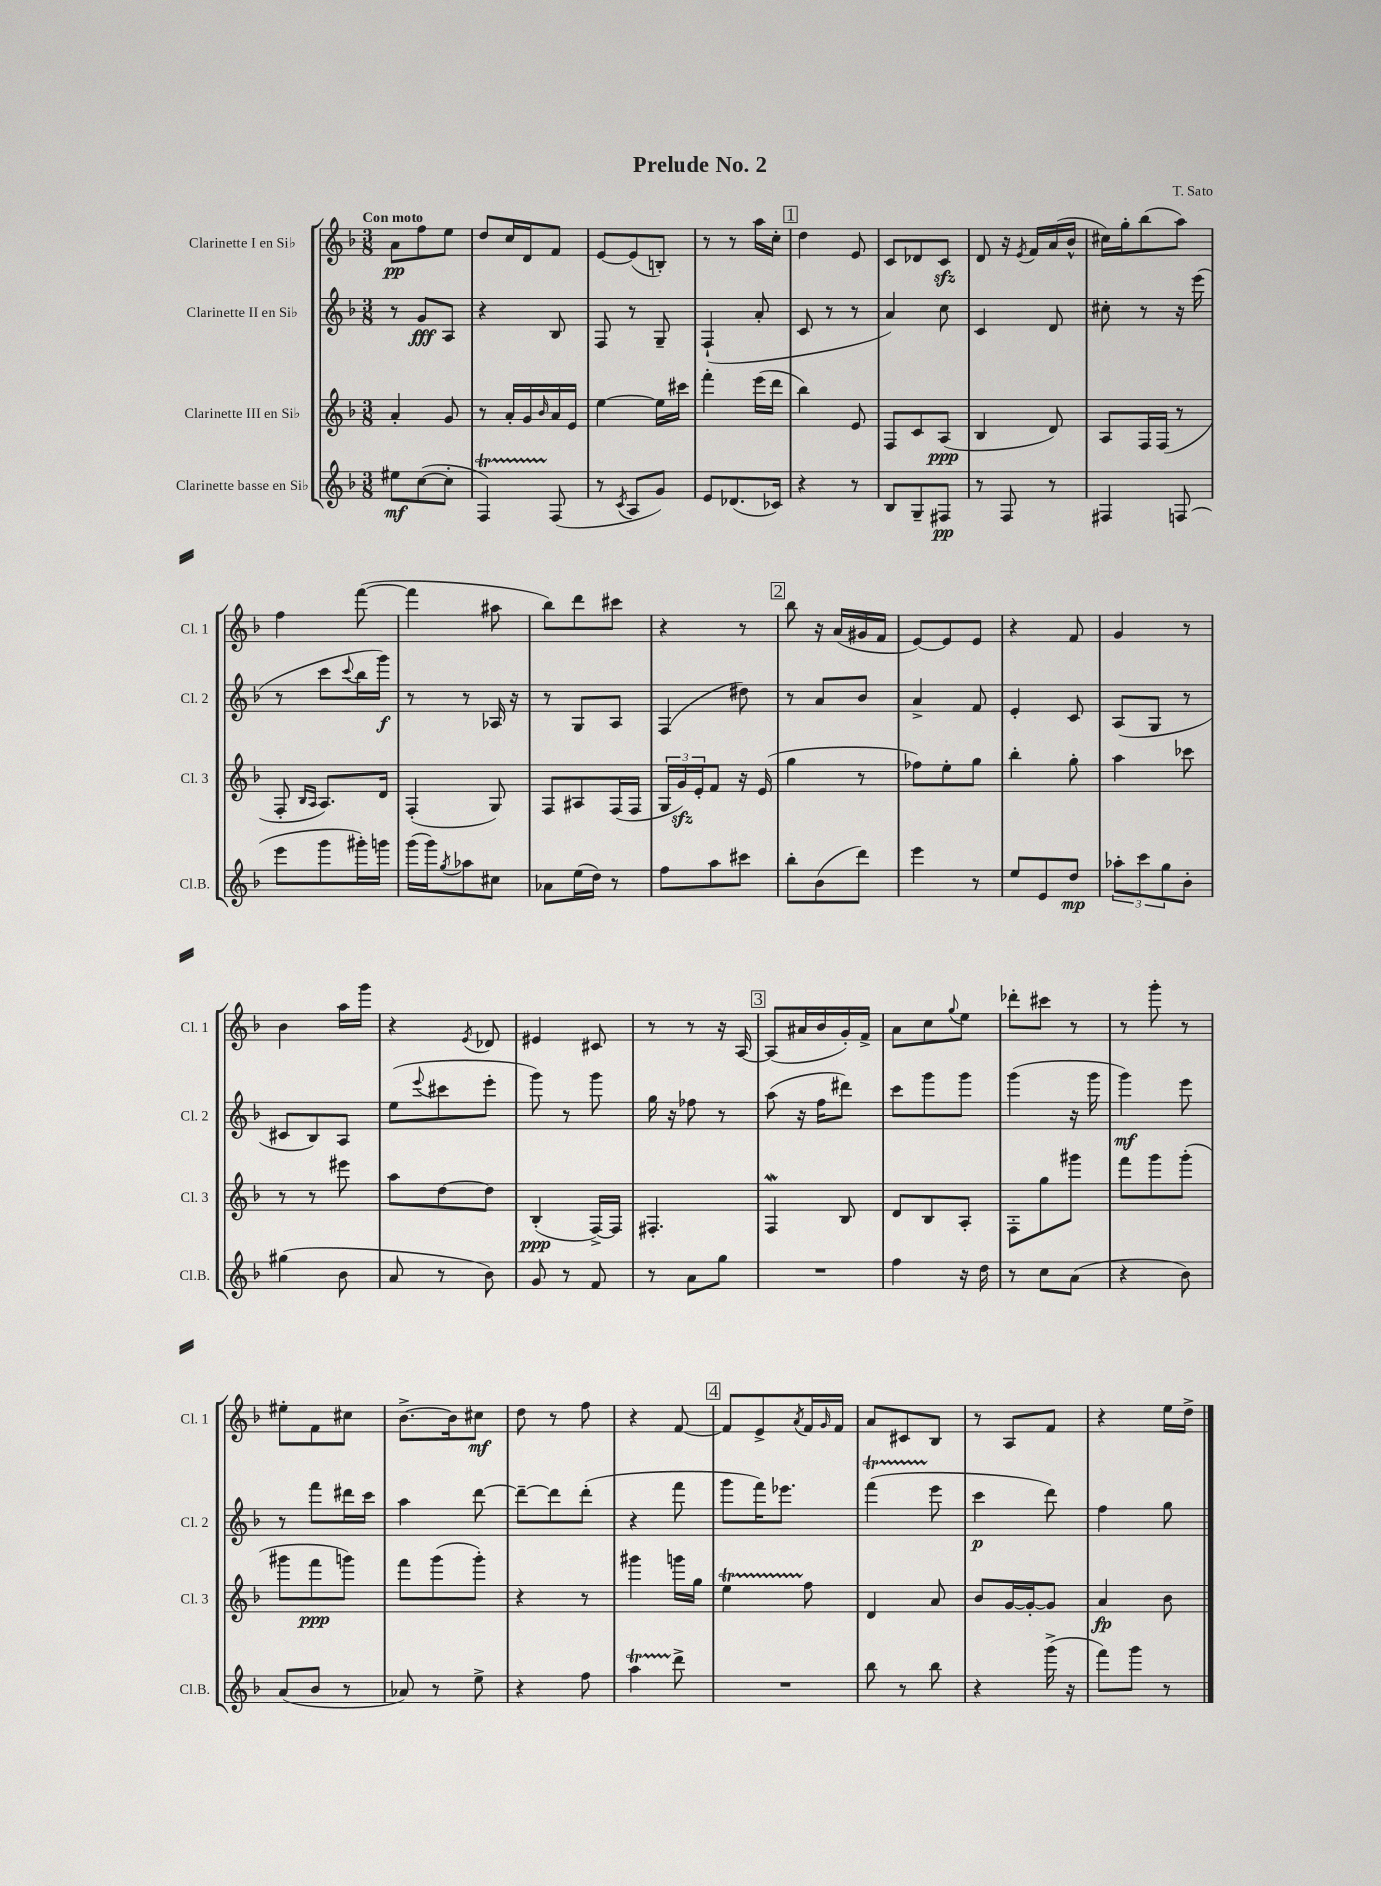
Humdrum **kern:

**kern	**kern	**kern	**kern
*staff4	*staff3	*staff2	*staff1
*clefG2	*clefG2	*clefG2	*clefG2
*k[b-]	*k[b-]	*k[b-]	*k[b-]
*M3/8	*M3/8	*M3/8	*M3/8
8ee#	4a'	8r	8a
([8cc	.	8g	8ff
8cc']	8g	8A	8ee
=	=	=	=
4F)	8r	4r	8dd
.	16a'	.	16cc
.	16g	.	16d
.	16qqb-	.	.
(8F	16a	8B-	8f
.	16e	.	.
=	=	=	=
8r	[4ee	8F	[8e
8qc	.	.	.
8A	.	8r	(8e]
8g)	16ee]	8G~	8B')
.	16ccc#	.	.
=	=	=	=
8e	4fff'	(4F`	8r
(8.d-	.	.	8r
.	(16eee	8a'	16aa
16c-)	16ddd	.	16cc'
=	=	=	=
4r	4bb-)	8c	4dd
.	.	8r	.
8r	8e	8r	8e
=	=	=	=
8B-	8F	4a)	8c
8G~	8c	.	8d-
8F#	(8A	8cc	8c
=	=	=	=
8r	4B-	4c	8d
8F	.	.	16r
.	.	.	8qe
.	.	.	16f
8r	8d)	8d	(16a
.	.	.	16b-^^
=	=	=	=
4F#	8A	8cc#'	16cc#)
.	.	.	16gg'
.	16F	8r	(8bb-
.	(16F	.	.
(8F	8r	16r	8aa)
.	.	(16eee	.
=	=	=	=
8eee	8F'	8r	4ff
.	16qqB-	.	.
.	16qqA	.	.
8ggg	8.A)	8ccc	.
.	.	8qqccc	.
16ggg#')	.	16bb-	([8fff
16ggg	16d	16ggg)	.
=	=	=	=
(16ggg	(4F'	8r	4fff]
16ggg)	.	.	.
8qgg	.	.	.
8aa-	.	8r	.
8cc#	8G)	16A-	8aa#
.	.	16r	.
=	=	=	=
8a-	8F	8r	8bb-)
(16ee	8A#	8G	8ddd
16dd)	.	.	.
8r	(16F	8A	8ccc#
.	16F	.	.
=	=	=	=
8ff	24G	(4F	4r
.	24g)	.	.
.	24e'	.	.
8aa	8f	.	.
8ccc#	16r	8dd#)	8r
.	(16e	.	.
=	=	=	=
8bb-'	4gg	8r	8bb-
(8b-	.	8a	16r
.	.	.	(16a
8ddd)	8r	8b-	16g#
.	.	.	16f
=	=	=	=
4eee	8ff-)	4a^	[8e)
.	8ee'	.	8e]
8r	8gg	8f	8e
=	=	=	=
8ee	4bb-'	4e'	4r
8e	.	.	.
8dd	8gg'	8c	8f
=	=	=	=
12aa-'	4aa	(8A	4g
12ccc	.	.	.
.	.	8G	.
12gg	.	.	.
8b-'	8ccc-	8r	8r
=	=	=	=
(4gg#	8r	8c#	4b-
.	8r	8B-)	.
8b-	8eee#	8A	16aa
.	.	.	16ggg
=	=	=	=
8a	8aa	(8ee	4r
.	.	8qqeee	.
8r	[8dd	8ccc#	.
.	.	.	8qe
8b-)	8dd]	8eee'	8d-
=	=	=	=
8g	(4B-'	8ggg)	4e#
8r	.	8r	.
8f	[16F^)	8ggg	8c#
.	16F]	.	.
=	=	=	=
8r	4.F#'	16gg	8r
.	.	16r	.
8a	.	8ff-	8r
8gg	.	8r	16r
.	.	.	[16A
=	=	=	=
4.r	4F	(8aa	(8A]
.	.	16r	16a#
.	.	16ff	16b-
.	8B-	8ddd#)	16g')
.	.	.	16f^
=	=	=	=
4ff	8d	8ccc	8a
.	8B-	8ggg	8cc
.	.	.	8qqgg
16r	8A'	8ggg	8ee
16dd	.	.	.
=	=	=	=
8r	8F'	(4ggg	8ddd-'
8cc	8gg	.	8ccc#
(8a	8ggg#	16r	8r
.	.	16ggg	.
=	=	=	=
4r	8fff	4ggg)	8r
.	8ggg	.	8ggg'
8b-)	(8ggg'	8eee	8r
=	=	=	=
(8a	8ggg#	8r	8ee#'
8b-	8fff	8fff	8f
8r	8ggg)	16ddd#	8cc#
.	.	16ccc	.
=	=	=	=
8a-)	8fff	4aa	[8.b-^
8r	(8ggg	.	.
.	.	.	16b-]
8ee^	8ggg')	[8ddd	8cc#
=	=	=	=
4r	4r	8ddd~_	8dd
.	.	8ddd]	8r
8ff	8r	(8ddd'	8ff
=	=	=	=
4aa	4ggg#	4r	4r
8ddd^	16ggg	8fff	[8f
.	16gg	.	.
=	=	=	=
4.r	4ee	8ggg	8f]
.	.	16fff)	8e^
.	.	8.eee-	.
.	.	.	8qa
.	8ff	.	16f
.	.	.	16qqg
.	.	.	16f
=	=	=	=
8bb-	4d	(4fff	8a
8r	.	.	8c#
8bb-	8a	8eee	8B-
=	=	=	=
4r	8b-	4ccc	8r
.	[16g	.	8A
.	16g'_	.	.
(16ggg^	8g]	8ddd)	8f
16r	.	.	.
=	=	=	=
8fff)	4a	4ff	4r
8ggg	.	.	.
8r	8b-	8gg	16ee
.	.	.	16dd^
==	==	==	==
*-	*-	*-	*-
